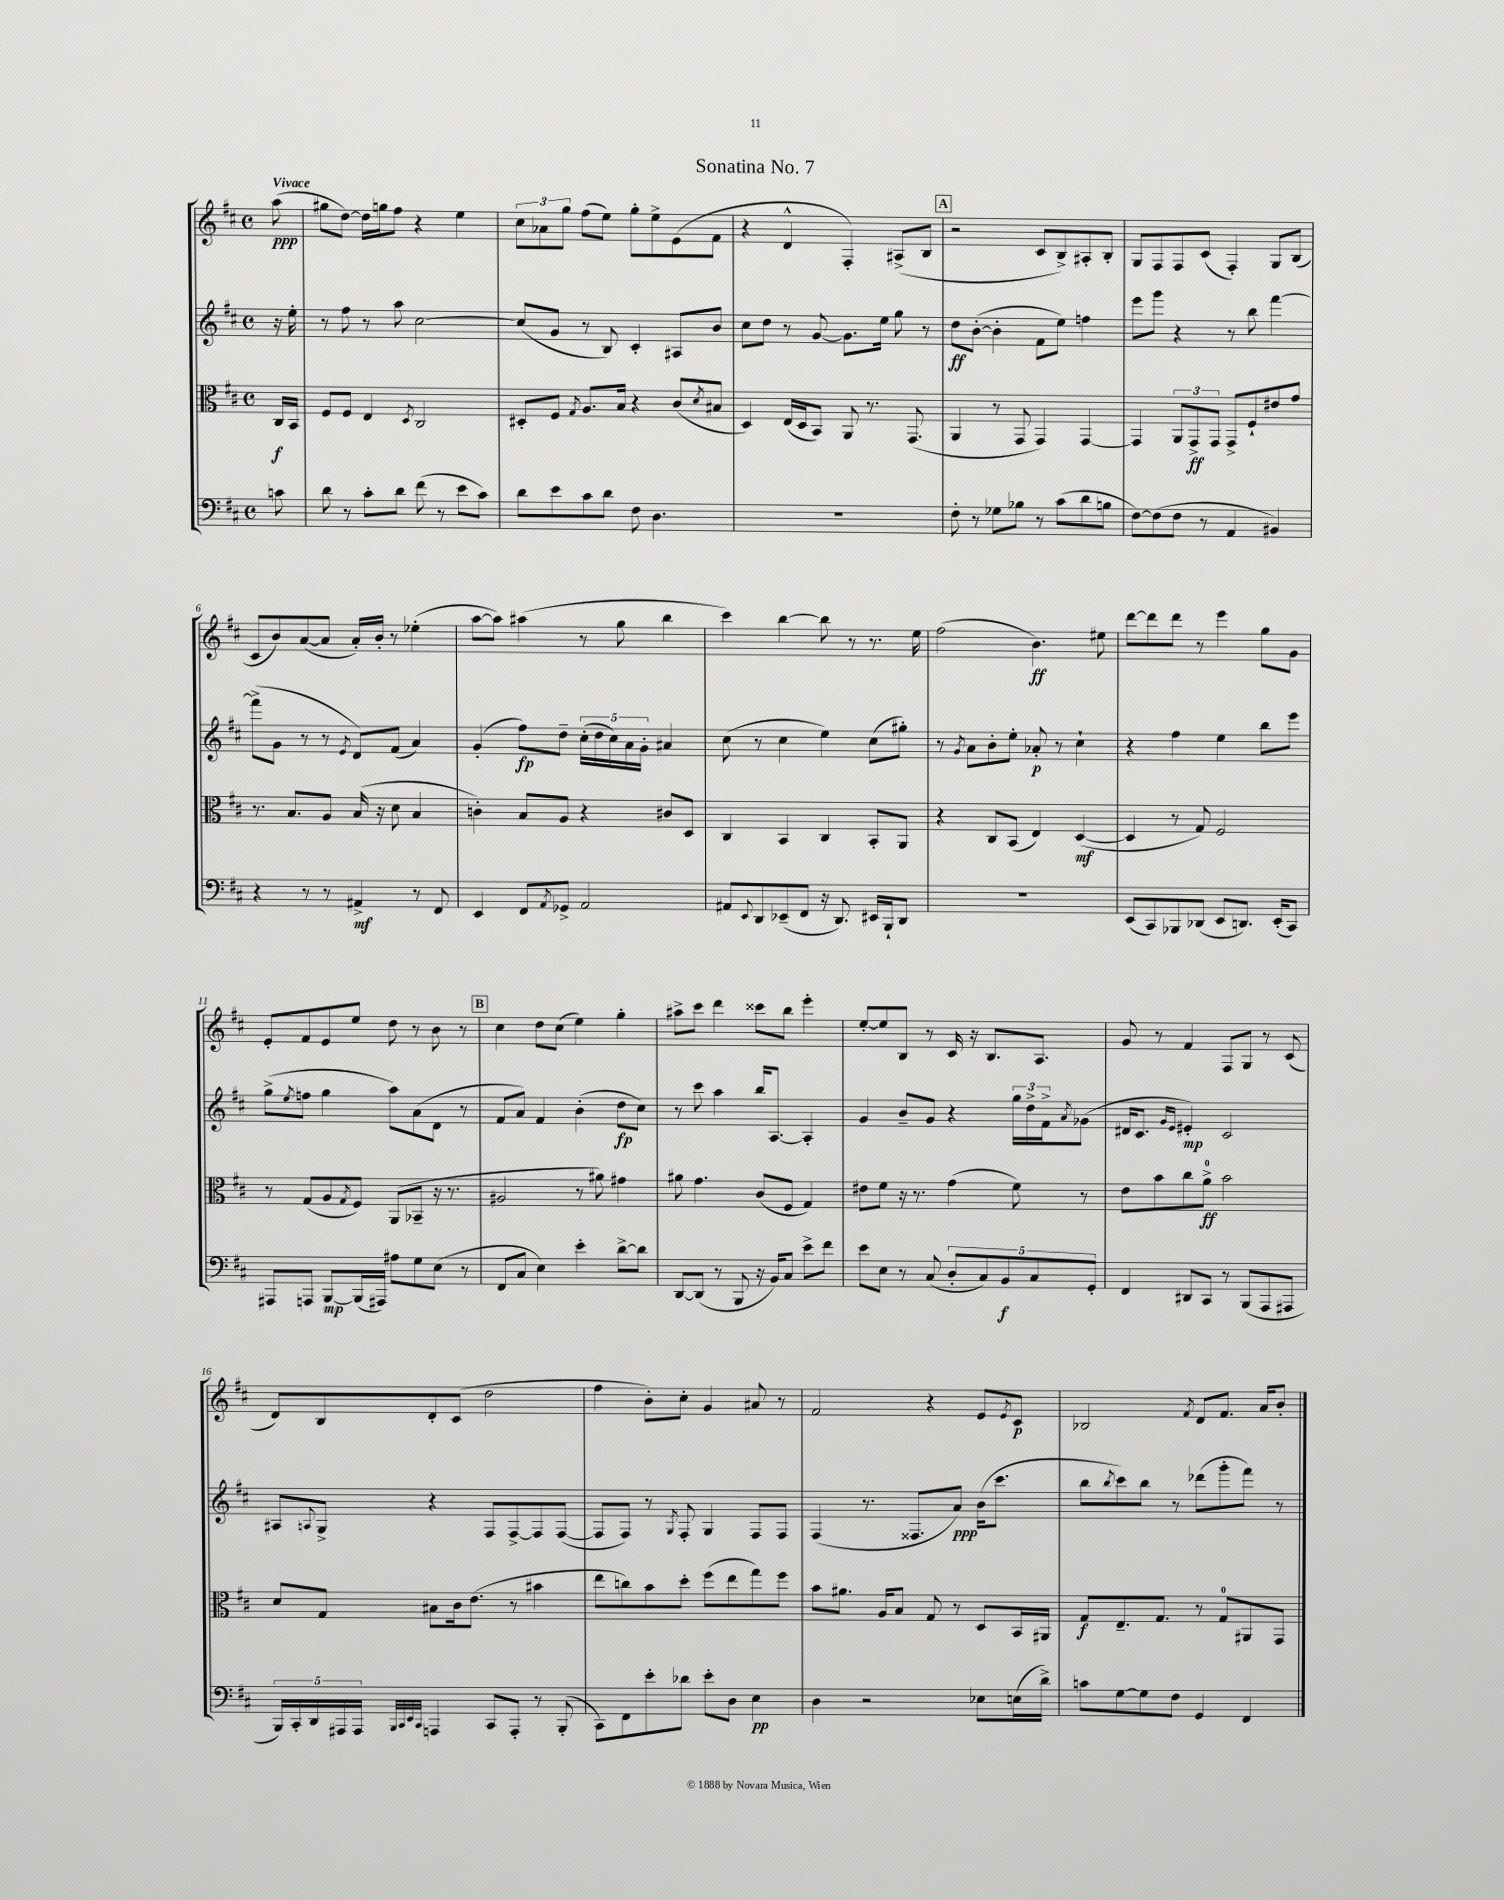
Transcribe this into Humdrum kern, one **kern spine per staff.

**kern	**dynam	**kern	**dynam	**kern	**dynam	**kern	**dynam
*part4	*part4	*part3	*part3	*part2	*part2	*part1	*part1
*staff4	*staff4	*staff3	*staff3	*staff2	*staff2	*staff1	*staff1
*clefF4	*	*clefC3	*	*clefG2	*	*clefG2	*
*k[f#c#]	*	*k[f#c#]	*	*k[f#c#]	*	*k[f#c#]	*
*M4/4	*	*M4/4	*	*M4/4	*	*M4/4	*
*met(c)	*	*met(c)	*	*met(c)	*	*met(c)	*
=	=	=	=	=	=	=	=
!	!	!	!	!	!	!LO:TX:a:B:t=Vivace	!
8cn\	.	16C#/LL	f	16r	.	(8aa\	ppp
.	.	16BB/JJ	.	16ee'\	.	.	.
=1	=1	=1	=1	=1	=1	=1	=1
8d\	.	8F#/L	.	8r	.	8gg#X\L	.
8r	.	8F#/J	.	8ff#\	.	[8dd\J)	.
8c#'\L	.	4E/	.	8r	.	16dd\LL]	.
.	.	.	.	.	.	16ggn\J	.
8d\J	.	.	.	8aa\	.	8ff#\J	.
.	.	8qD/	.	.	.	.	.
(8f#\	.	2C#/	.	[2cc#\	.	4r	.
8r	.	.	.	.	.	.	.
8e\L	.	.	.	.	.	4ee\	.
8c#\J)	.	.	.	.	.	.	.
=2	=2	=2	=2	=2	=2	=2	=2
8d\L	.	8D#X'/L	.	(8cc#/L]	.	12cc#\L	.
.	.	.	.	.	.	12a-X\	.
8e\	.	8F#/J	.	8g/J	.	.	.
.	.	.	.	.	.	12gg\J	.
.	.	8qG/	.	.	.	.	.
8c#\	.	8.A/L	.	8r	.	(8ff#\L	.
8d\J	.	.	.	8B/)	.	8ee\J)	.
.	.	16B/Jk	.	.	.	.	.
8F#\	.	4r	.	4c#'/	.	8gg'\L	.
4.D\	.	.	.	.	.	8ee^\	.
.	.	(8c#/L	.	8A#X/L	.	(8e\	.
.	.	8qd/	.	.	.	.	.
.	.	8B#X/J	.	8b/J	.	8f#\J	.
=3	=3	=3	=3	=3	=3	=3	=3
1r	.	4D/)	.	8cc#\L	.	4r	.
.	.	.	.	8dd\J	.	.	.
.	.	(16E/LL	.	8r	.	4d^^/	.
.	.	16D/J	.	.	.	.	.
.	.	8BB/J)	.	[8g/	.	.	.
.	.	8AA/	.	8.g\L]	.	4F#'/)	.
.	.	8.r	.	.	.	.	.
.	.	.	.	16ee\Jk	.	.	.
.	.	.	.	8gg\	.	(8A#X^/L	.
.	.	(8.GG/	.	.	.	.	.
.	.	.	.	8r	.	8B/J	.
!!LO:REH:place=s1:t=A
=4	=4	=4	=4	=4	=4	=4	=4
8F#'\	.	4AA/	.	8dd\L	ff	2r	.
8r	.	.	.	([8b'\J	.	.	.
8G-X\L	.	8r	.	4b'\]	.	.	.
8B-X\J	.	8GG/	.	.	.	.	.
8r	.	4GG/)	.	8f#\L	.	8c#/L	.
(8c#\L	.	.	.	8ee\J)	.	8B^/)	.
8d\	.	[4GG/	.	4ffn\	.	8A#X'/	.
8Bn\J	.	.	.	.	.	8B'/J	.
=5	=5	=5	=5	=5	=5	=5	=5
[8F#\L)	.	4GG/]	.	8eee\L	.	8G/L	.
(8F#\]	.	.	.	8ggg\J	.	8F#/	.
8F#\J	.	12AA/L	.	4r	.	8F#/	.
.	.	12GG^/	ff	.	.	.	.
8r	.	.	.	.	.	(8c#/J	.
.	.	12GG/J	.	.	.	.	.
4AA/	.	8GG^/L	.	8r	.	4F#'/)	.
.	.	8F#`/	.	8bb\	.	.	.
4BB#X/)	.	8e#X/	.	[4fff#\	.	8G/L	.
.	.	8g/J	.	.	.	(8B/J	.
!!LO:LB:g=z
=6	=6	=6	=6	=6	=6	=6	=6
4r	.	8.r	.	(8fff#^\L]	.	8c#/L	.
.	.	.	.	8g\J	.	8b/)	.
.	.	8.B/L	.	.	.	.	.
8r	.	.	.	8r	.	([8a/	.
8r	.	8A/J	.	8r	.	8a/J]	.
.	.	.	.	8qe/	.	.	.
4AA#X^/	mf	(16B/	.	8d/L)	.	16a'/LL)	.
.	.	16r	.	.	.	16b'/JJ	.
.	.	8d\	.	(8f#/J	.	8r	.
8r	.	4B/	.	4a/)	.	(4ee-X'\	.
8FF#/	.	.	.	.	.	.	.
=7	=7	=7	=7	=7	=7	=7	=7
4EE/	.	4cn'\)	.	(4g'/	.	[8aa\L	.
.	.	.	.	.	.	8aa\J])	.
8FF#/L	.	8B/L	.	8ff#\L)	fp	(4aa#X\	.
8qAA/	.	.	.	.	.	.	.
8GG-X^/J	.	8A/J	.	8dd~\J	.	.	.
2AA/	.	4r	.	(20cc#'\LL	.	8r	.
.	.	.	.	20dd\	.	.	.
.	.	.	.	20cc#\)	.	.	.
.	.	.	.	.	.	8gg\	.
.	.	.	.	20a\	.	.	.
.	.	.	.	20g'\JJ	.	.	.
.	.	8c#X/L	.	4a#X/	.	4bb\	.
.	.	8D/J	.	.	.	.	.
=8	=8	=8	=8	=8	=8	=8	=8
8AA#X/L	.	4C#/	.	(8cc#\	.	4ccc#\)	.
8qqEE/	.	.	.	.	.	.	.
8DD/	.	.	.	8r	.	.	.
(8EE-X~/	.	4BB/	.	4cc#\	.	[4bb\	.
8FF#/J	.	.	.	.	.	.	.
16r	.	4C#/	.	4ee\)	.	8bb\]	.
8.DD/)	.	.	.	.	.	.	.
.	.	.	.	.	.	8r	.
16EE#X/LL	.	8BB'/L	.	(8cc#\L	.	8.r	.
16BBB`/J	.	.	.	.	.	.	.
8DD/J	.	8AA/J	.	8gg#X'\J)	.	.	.
.	.	.	.	.	.	16ee\	.
=9	=9	=9	=9	=9	=9	=9	=9
1r	.	4r	.	8r	.	(2ff#\	.
.	.	.	.	8qg/	.	.	.
.	.	.	.	8a\L	.	.	.
.	.	8C#/L	.	8b'\	.	.	.
.	.	(8BB/J	.	8ee'\J	.	.	.
.	.	4E/)	.	8a-X'/	p	4.b\)	ff
.	.	.	.	8r	.	.	.
.	.	([4D/	mf	4cc#`\	.	.	.
.	.	.	.	.	.	8ee#X\	.
=10	=10	=10	=10	=10	=10	=10	=10
(8EE/L	.	4D/]	.	4r	.	[8ddd\L	.
8CC#/)	.	.	.	.	.	8ddd\]	.
8BBB-X/	.	8r	.	4ff#\	.	8ddd\J	.
(8DD-X/J	.	8G/)	.	.	.	8r	.
8EE/L	.	2F#/	.	4ee\	.	4eee\	.
8.DDn/J)	.	.	.	.	.	.	.
.	.	.	.	8bb\L	.	8gg\L	.
(16EE'/KL	.	.	.	.	.	.	.
8CC#/J)	.	.	.	8eee\J	.	8g\J	.
!!LO:LB:g=z
=11	=11	=11	=11	=11	=11	=11	=11
8AAA#X/L	.	8r	.	(8gg^\L	.	8e'/L	.
.	.	.	.	8qee/	.	.	.
8AAAn/J	.	(8G/L	.	8ffn\J	.	8f#/	.
[8BBB/L	mp	8A/	.	4gg\	.	8e/	.
.	.	8qG/	.	.	.	.	.
(16BBB/L]	.	8F#/J)	.	.	.	8ee/J	.
16AAA#X/JJ)	.	.	.	.	.	.	.
8A#X\L	.	(8AA/L	.	8aa\L)	.	8dd\	.
8G\	.	8BB-X~/J	.	(8a\	.	8r	.
(8E\J	.	16r	.	8d\J	.	8b\	.
.	.	8.r	.	.	.	.	.
8r	.	.	.	8r	.	8r	.
!!LO:REH:place=s1:t=B
=12	=12	=12	=12	=12	=12	=12	=12
8FF#/L	.	2A#X/	.	8f#/L	.	4cc#\	.
8C#/J	.	.	.	8a/J)	.	.	.
4E\)	.	.	.	4f#/	.	8dd\L	.
.	.	.	.	.	.	(8cc#\J	.
4e'\	.	8r	.	(4b'\	.	4ee\)	.
.	.	8a#X\)	.	.	.	.	.
[8d^\L	.	4g#X\	.	8dd\L	fp	4gg'\	.
8d\J]	.	.	.	8cc#\J)	.	.	.
=13	=13	=13	=13	=13	=13	=13	=13
[8DD/L	.	8a#X\	.	8r	.	8aa#X^\L	.
(8DD/J]	.	4.g\	.	8ccc#\	.	8ccc#\J	.
8r	.	.	.	4aa\	.	4ddd\	.
8BBB/	.	.	.	.	.	.	.
16r	.	(8c#/L	.	16bb/KL	.	8ccc##X\L	.
16BB/KL)	.	.	.	[8.A/J	.	.	.
8C#/J	.	8F#/J	.	.	.	8bb\J	.
8e^\L	.	4G/)	.	4A'/]	.	4eee'\	.
8f#\J	.	.	.	.	.	.	.
=14	=14	=14	=14	=14	=14	=14	=14
8e\L	.	8e#X\L	.	4g/	.	[8ee'/L	.
8E\J	.	8f#\J	.	.	.	8ee/]	.
8r	.	16r	.	8b~/L	.	8B/J	.
.	.	8.r	.	.	.	.	.
(8C#/	.	.	.	8g/J	.	8r	.
10D'/L	.	(4g\	.	4r	.	16c#/	.
.	.	.	.	.	.	16r	.
10C#/)	.	.	.	.	.	.	.
.	.	.	.	.	.	8.B/L	.
10BB/	f	.	.	.	.	.	.
.	.	8f#\)	.	24gg\LL	.	.	.
.	.	.	.	24dd^\	.	.	.
10C#/	.	.	.	.	.	.	.
.	.	.	.	.	.	8.A/J	.
.	.	.	.	24f#^\J	.	.	.
.	.	.	.	8qa/	.	.	.
.	.	8r	.	(8g-X\J	.	.	.
10GG'/J	.	.	.	.	.	.	.
=15	=15	=15	=15	=15	=15	=15	=15
4FF#/	.	8e\L	.	16d#X/KL	.	8g/	.
.	.	.	.	8.c#/J	.	.	.
.	.	8b\	.	.	.	8r	.
.	.	.	.	16qqg/LL	.	.	.
.	.	.	.	16qqe/JJ	.	.	.
8DD#X/L	.	8cc#\	.	4e#X'/)	mp	4f#/	.
8CC#/J	.	8a^\J	ff	.	.	.	.
8r	.	2b\	.	2c#/	.	8F#/L	.
(8BBB/L	.	.	.	.	.	8G/J	.
8AAA/	.	.	.	.	.	8r	.
8AAA#X/J	.	.	.	.	.	(8c#/	.
!!LO:LB:g=z
=16	=16	=16	=16	=16	=16	=16	=16
20BBB/LL)	.	8d/L	.	8A#X/L	.	8d/L)	.
20CC#'/	.	.	.	.	.	.	.
20DD/	.	.	.	.	.	.	.
.	.	.	.	8qqAn/	.	.	.
.	.	8G/J	.	8G^/J	.	8B/	.
20AAA#X/	.	.	.	.	.	.	.
20AAA#/JJ	.	.	.	.	.	.	.
32qqBBB/LLL	.	.	.	.	.	.	.
32qqCC#/	.	.	.	.	.	.	.
32qqEE/	.	.	.	.	.	.	.
32qqCC#/JJJ	.	.	.	.	.	.	.
4AAAn/	.	8B#X\L	.	4r	.	8d'/	.
.	.	16c#\k	.	.	.	(8c#/J	.
.	.	(8.e\J	.	.	.	.	.
8CC#/L	.	.	.	8F#/L	.	2dd\	.
8AAA'/J	.	8r	.	[8F#^/	.	.	.
8r	.	4b#X\	.	8F#/]	.	.	.
(8BBB'/	.	.	.	([8F#/J	.	.	.
=17	=17	=17	=17	=17	=17	=17	=17
8CC#\L)	.	8ee\L	.	8F#/L]	.	4ff#\	.
8FF#\	.	8ccn\)	.	8F#/J)	.	.	.
8e'\	.	8b\	.	8r	.	8b'\L)	.
.	.	.	.	8qG/	.	.	.
8d-X\J	.	8dd'\J	.	8F#'/	.	8cc#'\J	.
8e'\L	.	(8ff#\L	.	4G/	.	4g/	.
8D\J	.	8ee\	.	.	.	.	.
4E\	pp	8gg\)	.	8F#/L	.	8a#X/	.
.	.	8ff#\J	.	8F#/J	.	8r	.
=18	=18	=18	=18	=18	=18	=18	=18
4D\	.	8b\L	.	(4F#/	.	2f#/	.
.	.	8.a#X\J	.	.	.	.	.
2r	.	.	.	8.r	.	.	.
.	.	16A/KL	.	.	.	.	.
.	.	8B/J	.	.	.	.	.
.	.	.	.	8.F##X/L	.	.	.
.	.	8G/	.	.	.	4r	.
.	.	8r	.	8a/J)	ppp	.	.
8E-X\L	.	8D/L	.	(16b\KL	.	8e/L	.
.	.	.	.	8.ccc#\J	.	.	.
.	.	.	.	.	.	8qe/	.
(16En\L	.	16BB/L	.	.	.	8c#/J	p
16d^\JJ)	.	16AA#X/JJ	.	.	.	.	.
=19	=19	=19	=19	=19	=19	=19	=19
8cn\L	.	8G/L	f	8bb\L	.	2B-X/	.
.	.	.	.	8qbb/	.	.	.
[8G\	.	8.E~/	.	8ccc#\)	.	.	.
8G\]	.	.	.	8bb\J	.	.	.
.	.	8.G/J	.	.	.	.	.
8F#\J	.	.	.	8r	.	.	.
.	.	.	.	.	.	8qf#/	.
4GG/	.	8r	.	(8ddd-X\L	.	8d/L	.
.	.	8G/L	.	8ggg'\	.	8.f#/J	.
4FF#/	.	8AA#X/	.	8fff#\J)	.	.	.
.	.	.	.	.	.	16a/KL	.
.	.	8GG/J	.	8r	.	8b'/J	.
==	==	==	==	==	==	==	==
*-	*-	*-	*-	*-	*-	*-	*-
